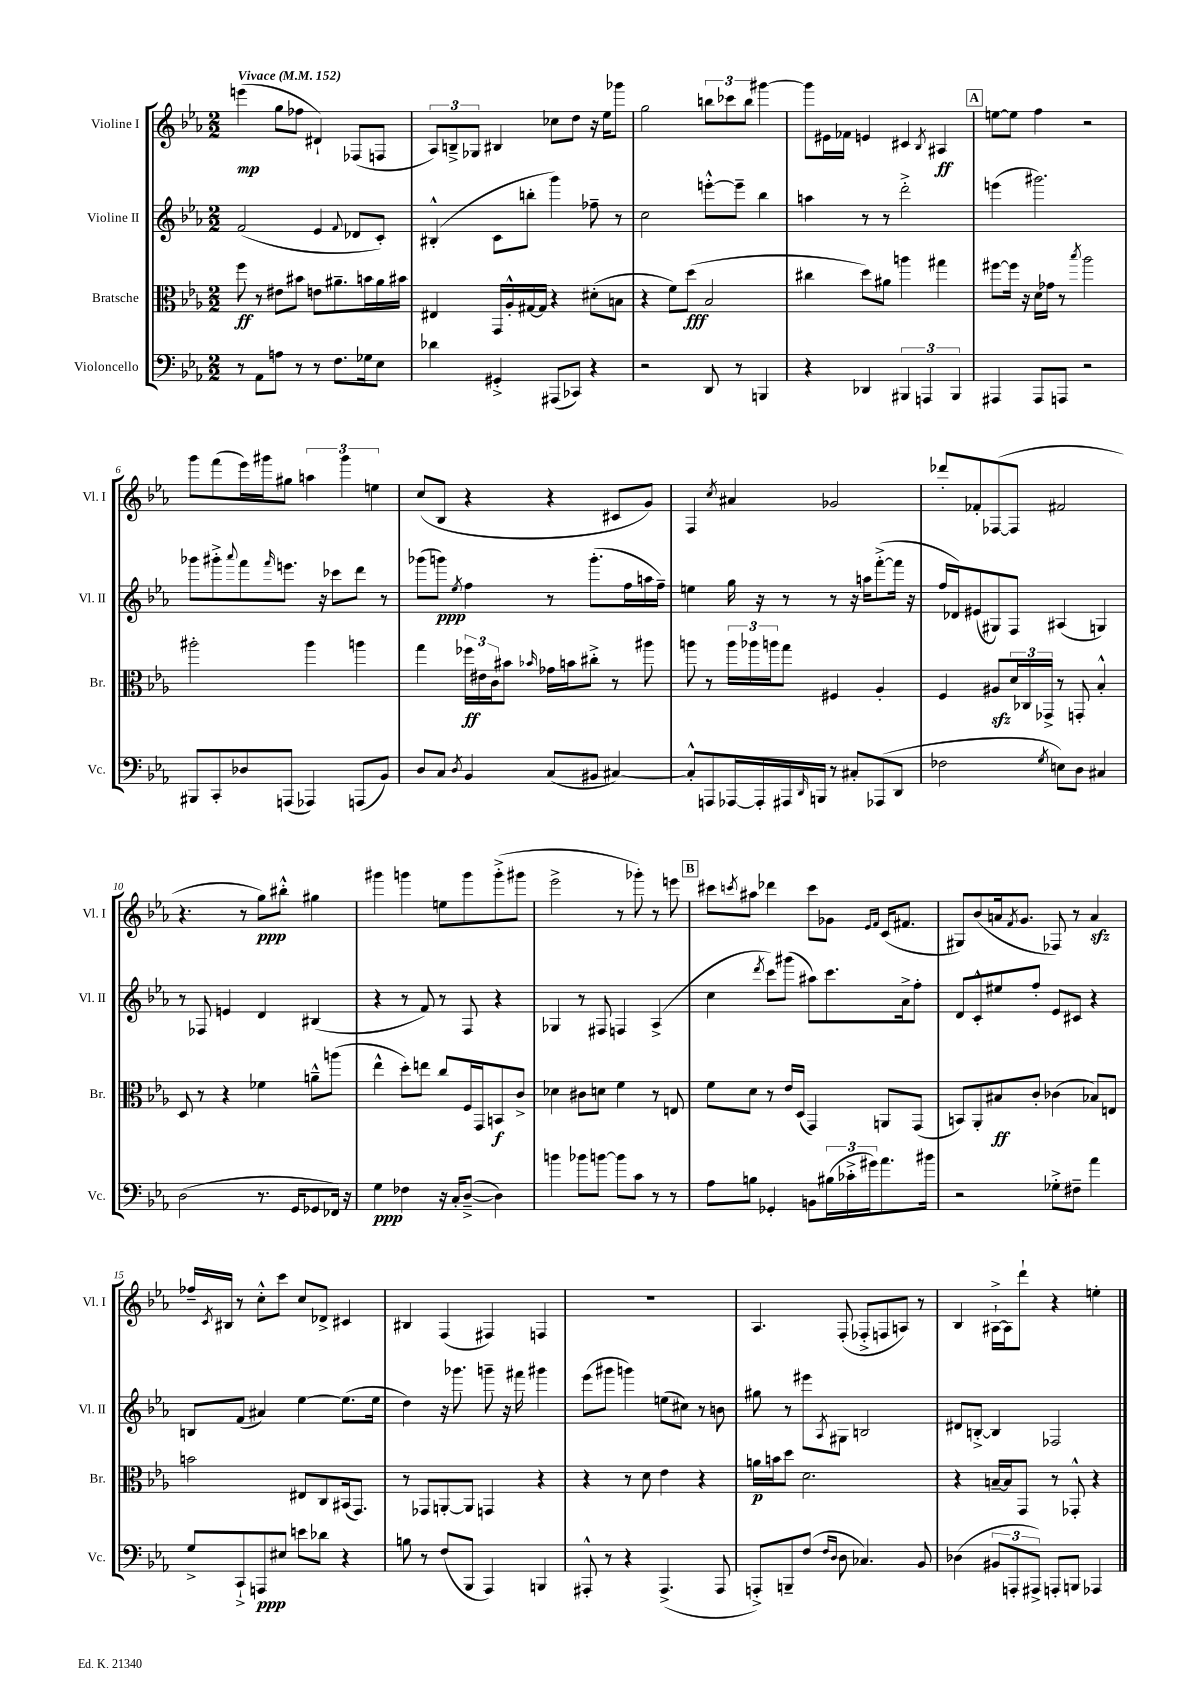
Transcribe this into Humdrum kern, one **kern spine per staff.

**kern	**kern	**kern	**kern
*staff4	*staff3	*staff2	*staff1
*clefF4	*clefC3	*clefG2	*clefG2
*k[b-e-a-]	*k[b-e-a-]	*k[b-e-a-]	*k[b-e-a-]
*M2/2	*M2/2	*M2/2	*M2/2
*MM152	*MM152	*MM152	*MM152
8r	8ff	(2f	(4eee
8AA-	8r	.	.
8A	8e#	.	8gg
8r	8b#	.	8ff-
8r	8e	4e-	4d#`)
8.F	8.a#~	.	.
.	.	8qqf	.
.	.	8d-	(8F-
16G-	16b	.	.
8E-	16a#	8c')	8F
.	16b#	.	.
=	=	=	=
4d-	4E#	(4B#'^^	12A-)
.	.	.	12B~^
.	.	.	12G-
4GG#'^	16GG	8c	4B#
.	16A-'^^	.	.
.	[16G#	8bb'	.
.	16G#]	.	.
(8AAA#	4r	4ggg)	8cc-
8CC-)	.	.	8dd
4r	(8d#'	8ff-~	16r
.	.	.	16ee-
.	8B	8r	8ggg-
=	=	=	=
2r	4r	2cc	2gg
.	8f)	.	.
.	(8dd	.	.
8DD	2B-	[8eee'^^	12bb
.	.	.	12ccc-
8r	.	8eee~]	.
.	.	.	12bb
4BBB	.	4bb-	[4ggg#
=	=	=	=
4r	4cc#	4aa	8ggg#]
.	.	.	16e#
.	.	.	16f-
4DD-	8dd)	8r	4e
.	8a#	8r	.
6BBB#	4aa	2ddd'^	4c#
6AAA	.	.	.
.	.	.	8qB-
.	4gg#	.	4A#
6BBB#	.	.	.
=	=	=	=
4AAA#	[8ff#	(4eee	[8ee
.	16ff#]	.	8ee]
.	16r	.	.
8AAA#	16d	2.ggg#)	4ff
.	16g-	.	.
8AAA	8r	.	.
.	8qbb-	.	.
2r	2aa-	.	2r
=	=	=	=
8BBB#	2aa#'	8ggg-	8ggg
8CC'	.	8ggg#'^	(8fff
.	.	8qqaaa-	.
8D-	.	8fff	16eee-)
.	.	.	16ggg#
.	.	16qqfff	.
(8AAA	.	8.eee	8gg#
4AAA-)	4aa#	.	6aa
.	.	16r	.
.	.	8ccc-	.
.	.	.	6ggg#
(8AAA	4aa	8ddd	.
.	.	.	6ee
8BB-)	.	8r	.
=	=	=	=
8D	4gg	(8ggg-	(8cc
8C	.	8ggg)	8B-
8qD	.	8qee-	.
4BB-	24ff-	4ff	4r
.	24e#	.	.
.	24c	.	.
.	8b#	.	.
.	16qqb-	.	.
(8C	16g-	8r	4r
.	16b	.	.
8BB#	8cc#'^	(8.ggg'	.
[4C#)	8r	.	8c#
.	.	16ff	.
.	8aa#	16aa	8g)
.	.	16ff~)	.
=	=	=	=
8C#'^^]	8aa	4ee	4F
8AAA	8r	.	.
.	.	.	8qcc
[16AAA-	24aa	16gg	4a#
.	24aa-	.	.
16AAA-']	.	16r	.
.	24aa	.	.
16AAA#	8gg	8r	.
16qqDD	.	.	.
16BBB	.	.	.
8r	4F#	8r	2g-
8C#'	.	16r	.
.	.	16aa	.
(8AAA-	4A-'	([8fff'^	.
8DD	.	16fff]	.
.	.	16r	.
=	=	=	=
2F-	4F	16ff	8ddd-'
.	.	16d-)	.
.	.	(8e#	8f-'
.	8A#	8G#)	([8F-
.	24d	8F	8F-]
.	24C-	.	.
.	24GG-^	.	.
8qG	.	.	.
8E)	8r	(4A#	2f#
8D	8GG'	.	.
4C#	4B-'^^	4G)	.
=	=	=	=
(2D	8D	8r	4.r
.	8r	8F-	.
.	4r	4e	.
.	.	.	8r
8.r	4f-	4d	8gg)
.	.	.	8bb#'^^
16GG	.	.	.
8GG-	8a~^^	(4B#	4gg#
16FF-)	(8aa	.	.
16r	.	.	.
=	=	=	=
4G	4ee-^^	4r	4ggg#
4F-	8dd')	8r	4ggg
.	8ee	8f)	.
16r	8cc	8r	8ee
16C'	.	.	.
([8D~^	16F	8F	8ggg
.	16GG	.	.
4D])	8BB	4r	(8ggg'^
.	8c^	.	8ggg#
=	=	=	=
4b	4d-	4G-	2eee-^
8b-	8c#	8r	.
[8b	8d	8F#	.
8b]	4f	4F	8r
8c	.	.	8ggg-')
8r	8r	(4A-^	8r
8r	8E	.	8eee
=	=	=	=
8A-	8f	4cc	8ccc#
.	.	.	8qccc
8B	8d	.	8aa#
.	.	8qddd	.
4GG-'	8r	8ccc)	4ddd-
.	16e-	(8ggg#	.
.	(16D	.	.
8BB	4GG)	8aa#)	8ccc
(24B#	.	8.ccc	8g-
24c-'^	.	.	.
24g#)	.	.	.
.	.	.	16qqe-
.	.	.	16qqf
8.a-	8AA	.	(16c
.	.	16a-^	8.f#
.	(8GG	8ff'	.
16b#	.	.	.
=	=	=	=
2r	8BB)	8d	8G#)
.	8AA-'	8c'^^	(8b-
.	8B#	8ee#	16a
.	.	.	8qf
.	.	.	8.g
.	8c'	8ff'	.
8G-'^	(4c-	8e-	8F-)
8F#~	.	8c#	8r
4a-	8B-)	4r	4a
.	8E	.	.
=	=	=	=
8G^	2b	8B	16ff-~
.	.	.	8qc
.	.	.	16B#
8CC`^	.	(8f	8r
8AAA	.	4a#)	8cc'^^
8E#	.	.	8ccc
8e	8E#	[4ee-	8cc
8d-	8C	.	8d-^
4r	(16BB#	(8.ee-]	4c#
.	8.GG)	.	.
.	.	16ee-	.
=	=	=	=
8B	8r	4dd)	4B#
8r	8GG-	.	.
(8F	[8AA'	16r	(4F
.	.	8.ggg-	.
8BBB-	8AA]	.	.
4AAA-)	4GG	8ggg~	4F#)
.	.	16r	.
.	.	16fff#	.
4BBB	4r	4ggg#	4F
=	=	=	=
8AAA#'^^	4r	(8eee-	1r
8r	.	8ggg#	.
4r	8r	4ggg)	.
.	8d	.	.
(4.AAA#^	4e-	(8ee	.
.	.	8cc#)	.
.	4r	8r	.
8AAA#	.	8b	.
=	=	=	=
8AAA'^)	16a	8gg#	4.A-
.	16b	.	.
8BBB~	8dd	8r	.
(8F	2.d	8eee#	.
16qqF	.	.	.
16qqD	.	8qA-	.
8D	.	8G#	(8F'
4.C-)	.	2B	8F-'^
.	.	.	8F
.	.	.	8A)
8BB-	.	.	8r
=	=	=	=
(4D-	4r	8d#	4B-
.	.	[8B'^	.
12BB#	[16B~	4B]	[16A#`^
.	16B]	.	16A#]
12AAA'	.	.	.
.	8GG	.	8ddd`
12AAA#^)	.	.	.
8AAA'	8r	2F-	4r
8BBB	8GG-'^^	.	.
4AAA-	4r	.	4ee'
==	==	==	==
*-	*-	*-	*-
